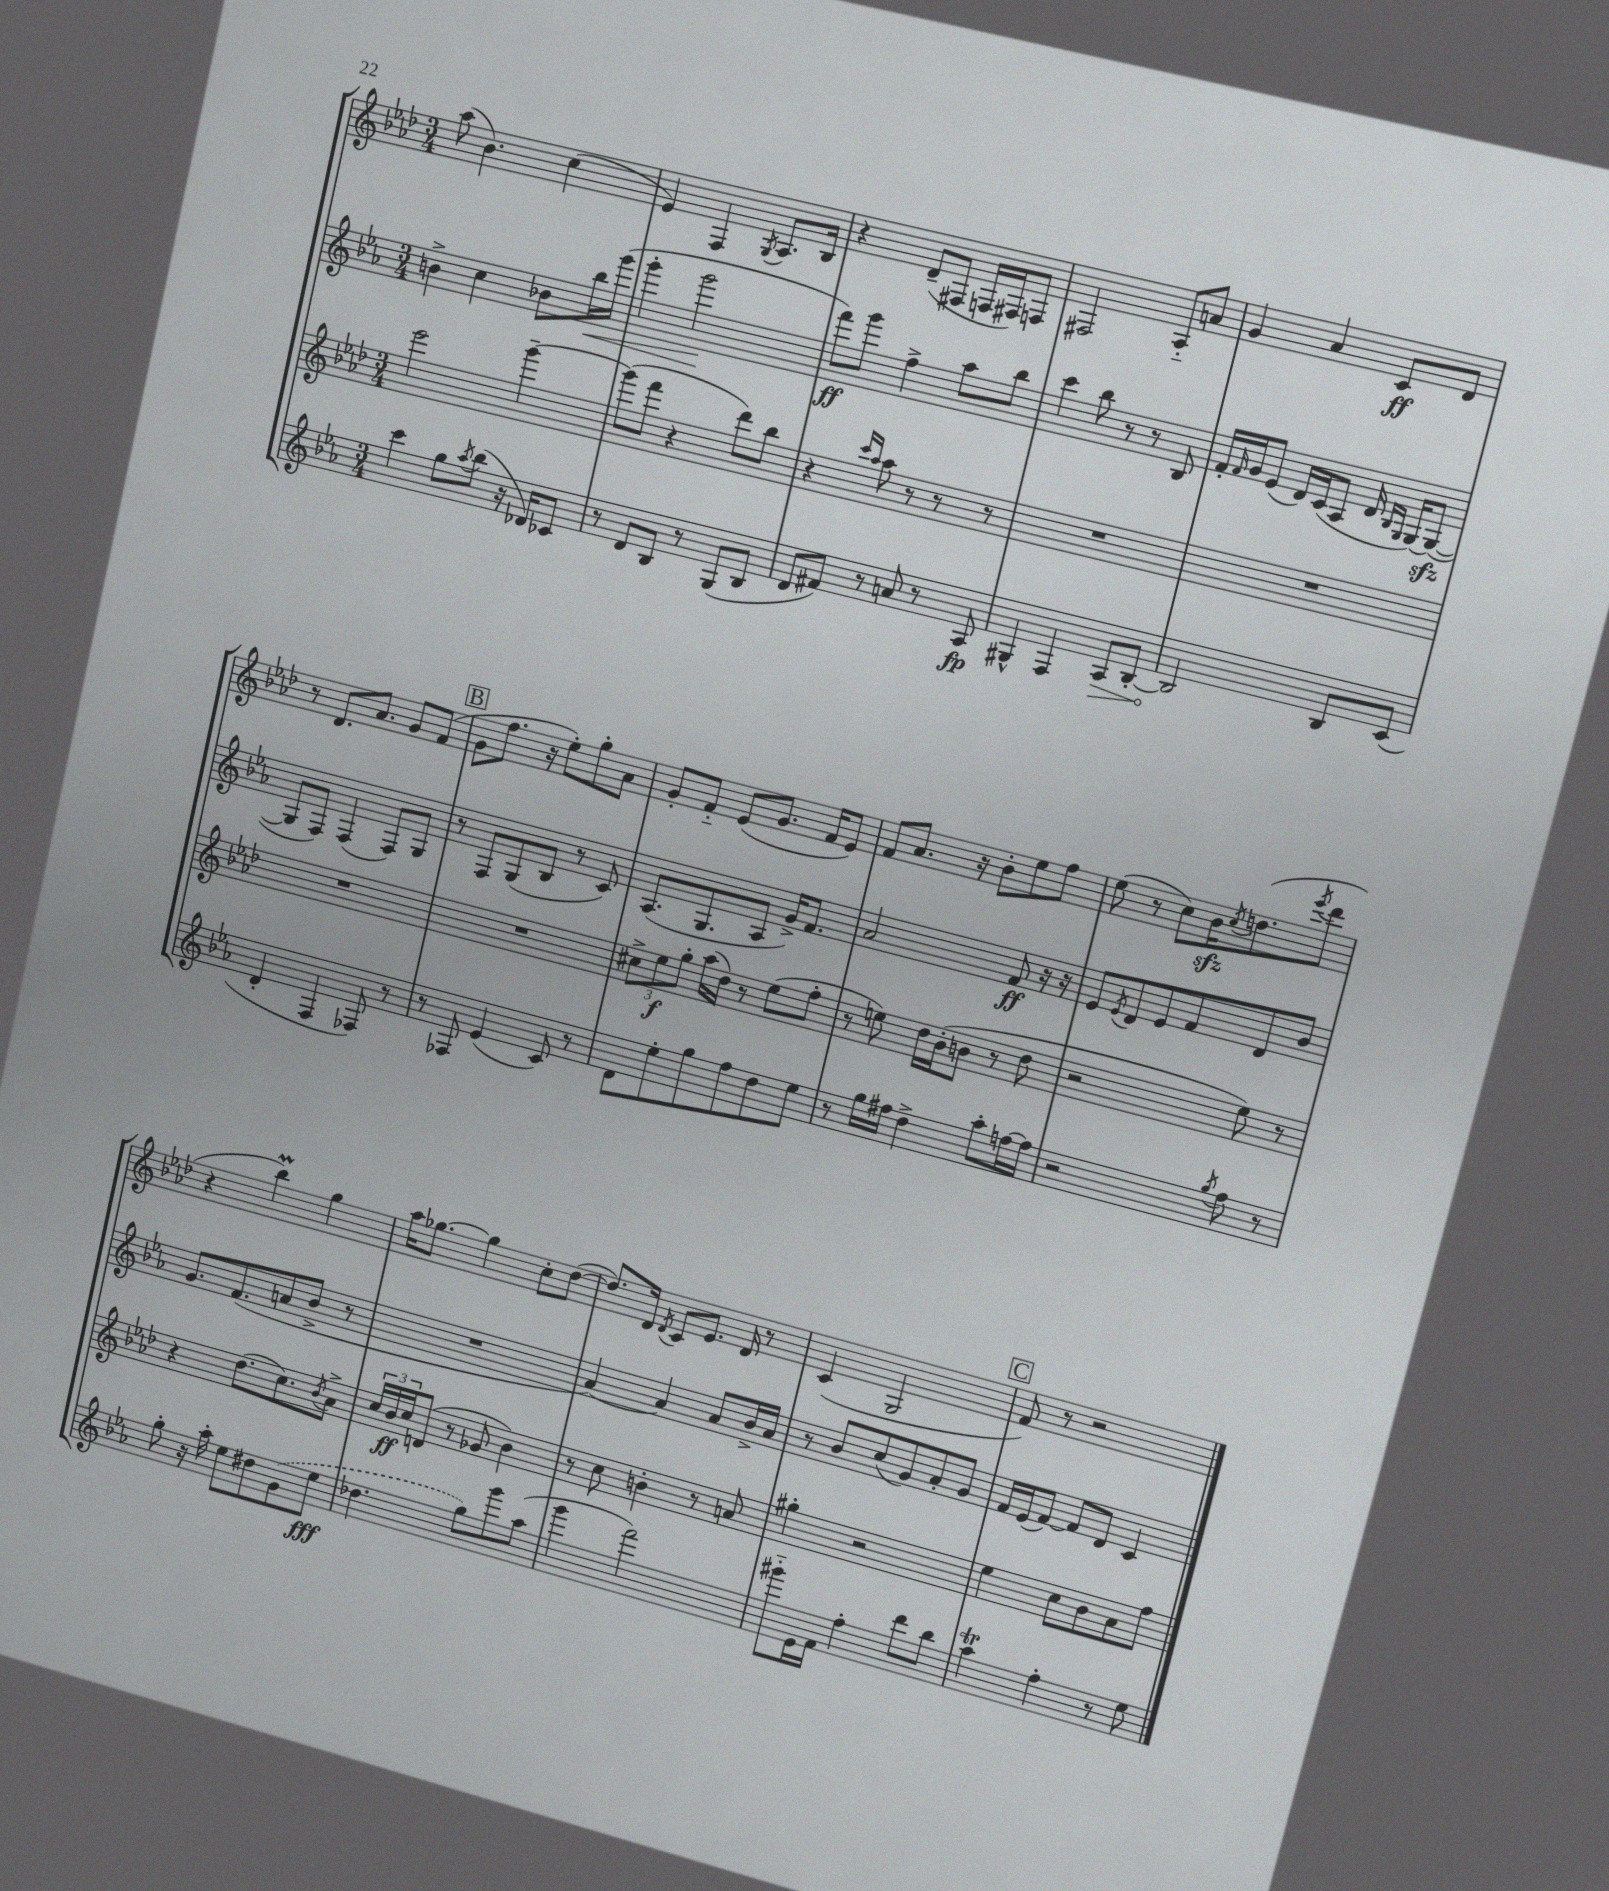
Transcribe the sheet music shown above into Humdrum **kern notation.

**kern	**dynam	**kern	**dynam	**kern	**dynam	**kern	**dynam
*part4	*part4	*part3	*part3	*part2	*part2	*part1	*part1
*staff4	*staff4	*staff3	*staff3	*staff2	*staff2	*staff1	*staff1
*clefG2	*	*clefG2	*	*clefG2	*	*clefG2	*
*k[b-e-a-]	*	*k[b-e-a-d-]	*	*k[b-e-a-]	*	*k[b-e-a-d-]	*
*M3/4	*	*M3/4	*	*M3/4	*	*M3/4	*
=47	=47	=47	=47	=47	=47	=47	=47
4ccc\	.	2eee-\	.	4bn^\	.	(8aa-\	.
.	.	.	.	.	.	4.b-\)	.
8gg\L	.	.	.	4cc\	.	.	.
8qaa-/	.	.	.	.	.	.	.
(8bb-\J	.	.	.	.	.	.	.
16r	.	[4ggg~\	.	8b-X\L	.	(4cc\	.
16d-X/KL)	.	.	.	.	.	.	.
!	!	!	!	!	!LO:HP:b	!	!
8c-X/J	.	.	.	16bb-\L	<	.	.
.	.	.	.	(16ggg\JJ	.	.	.
=48	=48	=48	=48	=48	=48	=48	=48
8r	.	(8ggg\L]	.	4ggg'\	.	4e-/)	.
8d/L	.	8fff\J	.	.	.	.	.
8B-/J	.	4r	.	2ggg\	.	4F/	.
8r	.	.	.	.	.	.	.
.	.	.	.	.	.	8qG/	.
(8G/L	.	8ddd-\L)	.	.	.	8.A-/L	.
8B-/J	.	8bb-\J	.	.	.	.	.
.	.	.	.	.	.	16B-/Jk	.
.	.	.	.	.	[	.	.
=49	=49	=49	=49	=49	=49	=49	=49
8d/L	.	4r	.	8fff\L)	ff	4r	.
8f#X/J)	.	.	.	8ggg\J	.	.	.
.	.	16qqccc/LL	.	.	.	.	.
.	.	16qqaa-/JJ	.	.	.	.	.
8r	.	8aa-\	.	4ff^\	.	(8d-~/L	.
8an/	.	8r	.	.	.	8F#X/J	.
8r	.	8r	.	8aa-\L	.	16Fn/LL	.
.	.	.	.	.	.	16F#X/J)	.
8A-/	fp	8r	.	8bb-\J	.	8Fn/J	.
=50	=50	=50	=50	=50	=50	=50	=50
4G#X^^/	.	2.r	.	4ccc\	.	2F#X/	.
4F/	.	.	.	8bb-\	.	.	.
.	.	.	.	8r	.	.	.
!	!LO:HP:b	!	!	!	!	!	!
8A-/L	>	.	.	8r	.	8A-/L	.
[8B-'/J	.	.	.	8B-/	.	8an/J	.
=51	=51	=51	=51	=51	=51	=51	=51
2B-/]	.	2.r	.	16f'/LL	.	4g/	.
.	.	.	.	16qqf/	.	.	.
.	.	.	.	16g/J	.	.	.
.	.	.	.	(8e-/J	.	.	.
.	.	.	.	16d/LL)	.	4a-/	.
.	.	.	.	(16c/J	.	.	.
.	.	.	.	8A-/J	.	.	.
8B-/L	]	.	.	16d/	.	8c/L	ff
.	.	.	.	16qqB-/LL	.	.	.
.	.	.	.	16qqG/JJ	.	.	.
.	.	.	.	[16G/KL)	.	.	.
(8c/J	.	.	.	(8Gzz/J_	.	8d-/J	.
!!LO:LB:g=z
=52	=52	=52	=52	=52	=52	=52	=52
4d'/	.	2.r	.	8G/L]	.	8r	.
.	.	.	.	8F/J)	.	8.d-/L	.
4F/	.	.	.	(4F/	.	.	.
.	.	.	.	.	.	8.a-/J	.
8F-X/)	.	.	.	8F/L)	.	8g/L	.
8r	.	.	.	8G/J	.	(8f/J	.
!!LO:REH:place=s1:t=B
=53	=53	=53	=53	=53	=53	=53	=53
8r	.	2.r	.	8r	.	8g\L	.
8F-X/	.	.	.	8F/L	.	8.ff\J	.
(4e-/	.	.	.	(8G/	.	.	.
.	.	.	.	.	.	16r	.
.	.	.	.	8B-/J	.	8ee-'\L)	.
8c/)	.	.	.	8r	.	8gg'\	.
8r	.	.	.	8c/)	.	8a-\J	.
=54	=54	=54	=54	=54	=54	=54	=54
8d\L	.	12cc#X^\L	.	(8.A-/L	.	8g'/L	.
.	.	12ee-\	f	.	.	.	.
8ee-'\	.	.	.	.	.	8f/J	.
.	.	12gg'\J	.	.	.	.	.
.	.	.	.	8.G/	.	.	.
8gg\	.	(16aa-\LL	.	.	.	(8e-/L	.
.	.	16dd-\JJ)	.	.	.	.	.
8ff\	.	8r	.	8A-/J	.	8.g/J	.
8dd\	.	(8ee-\L	.	16g^/KL)	.	.	.
.	.	.	.	8.f/J	.	16f/KL	.
8ee-\J	.	8ff'\J	.	.	.	8e-/J)	.
=55	=55	=55	=55	=55	=55	=55	=55
8r	.	8r	.	2a-/	.	8f/L	.
16gg\LL	.	8een\)	.	.	.	8.a-/J	.
16ff#X\JJ	.	.	.	.	.	.	.
4dd^\	.	16dd-\LL	.	.	.	.	.
.	.	(16b-'\J	.	.	.	16r	.
.	.	8bn\J	.	.	.	8b-'\L	.
8aa-'\L	.	8r	.	8f/	ff	8ee-\	.
[16ffn\L	.	8dd-\	.	16r	.	8ff\J	.
16ff\JJ]	.	.	.	16r	.	.	.
=56	=56	=56	=56	=56	=56	=56	=56
2r	.	2r	.	8e-/L	.	(8ee-\	.
.	.	.	.	8qe-/	.	.	.
.	.	.	.	8d/	.	8r	.
.	.	.	.	8e-/	.	8cc\L)	.
.	.	.	.	8f/	.	16b-zz\K	.
.	.	.	.	.	.	8qcc/	.
.	.	.	.	.	.	(8.ddn\	.
8qgg/	.	.	.	.	.	.	.
8ff\	.	8ee-\)	.	8d/	.	.	.
.	.	.	.	.	.	8qeee-/	.
8r	.	8r	.	8b-/J	.	8ddd-\J	.
!!LO:LB:g=z
=57	=57	=57	=57	=57	=57	=57	=57
8gg'\	.	4r	.	8.g/L	.	4r	.
16r	.	.	.	.	.	.	.
16aa-'\	.	.	.	(8.f/	.	.	.
8ee-\L	.	(8.dd-\L	.	.	.	4bb-M\)	.
8dd#X\	.	.	.	8an/	.	.	.
.	.	8.cc\)	.	.	.	.	.
(8g\	.	.	.	8b-^/J	.	4gg\	.
.	.	8qb-/	.	.	.	.	.
8ee-\J	fff	8a-^\J	.	8r	.	.	.
=58	=58	=58	=58	=58	=58	=58	=58
4.dd-X\	.	24cc/LL	.	2.r	.	16aa-\KL	.
.	.	24b-/	ff	.	.	.	.
.	.	.	.	.	.	[8.gg-X\J	.
.	.	24cc/J	.	.	.	.	.
.	.	(8dn/J	.	.	.	.	.
.	.	8r	.	.	.	4gg-\]	.
8gg\L)	.	8g-X/	.	.	.	.	.
8ggg\	.	4b-\)	.	.	.	8cc'\L	.
(8aa-\J	.	.	.	.	.	([8dd-\J	.
=59	=59	=59	=59	=59	=59	=59	=59
4ggg\	.	8r	.	[4a-/)	.	8.dd-/L])	.
.	.	8cc\	.	.	.	.	.
.	.	.	.	.	.	16d-/Jk	.
.	.	.	.	.	.	8qd-/	.
2fff\)	.	4bn'\	.	4a-/]	.	8c/L	.
.	.	.	.	.	.	8.e-/J	.
.	.	8r	.	8a-/L	.	.	.
.	.	.	.	.	.	16d-/	.
.	.	8an/	.	16b-^/L	.	8r	.
.	.	.	.	16a-/JJ	.	.	.
=60	=60	=60	=60	=60	=60	=60	=60
8ggg#X\L	.	4gg#X'\	.	8r	.	(4c/	.
16e-\L	.	.	.	8b-/L	.	.	.
16f\JJ	.	.	.	.	.	.	.
4ff'\	.	2r	.	(8cc/	.	2G/	.
.	.	.	.	8g/)	.	.	.
8ddd\L	.	.	.	8a-'/	.	.	.
8bb-\J	.	.	.	8g/J	.	.	.
!!LO:REH:place=s1:t=C
=61	=61	=61	=61	=61	=61	=61	=61
4aa-T\	.	4ee-\	.	16f/LL	.	8f/)	.
.	.	.	.	(16e-/J	.	.	.
.	.	.	.	[8f/J)	.	8r	.
4ff'\	.	8cc\L	.	8f/L]	.	2r	.
.	.	8b-\	.	8d/J	.	.	.
8r	.	8a-\	.	4c/	.	.	.
8ee-\	.	8ff\J	.	.	.	.	.
==	==	==	==	==	==	==	==
*-	*-	*-	*-	*-	*-	*-	*-
